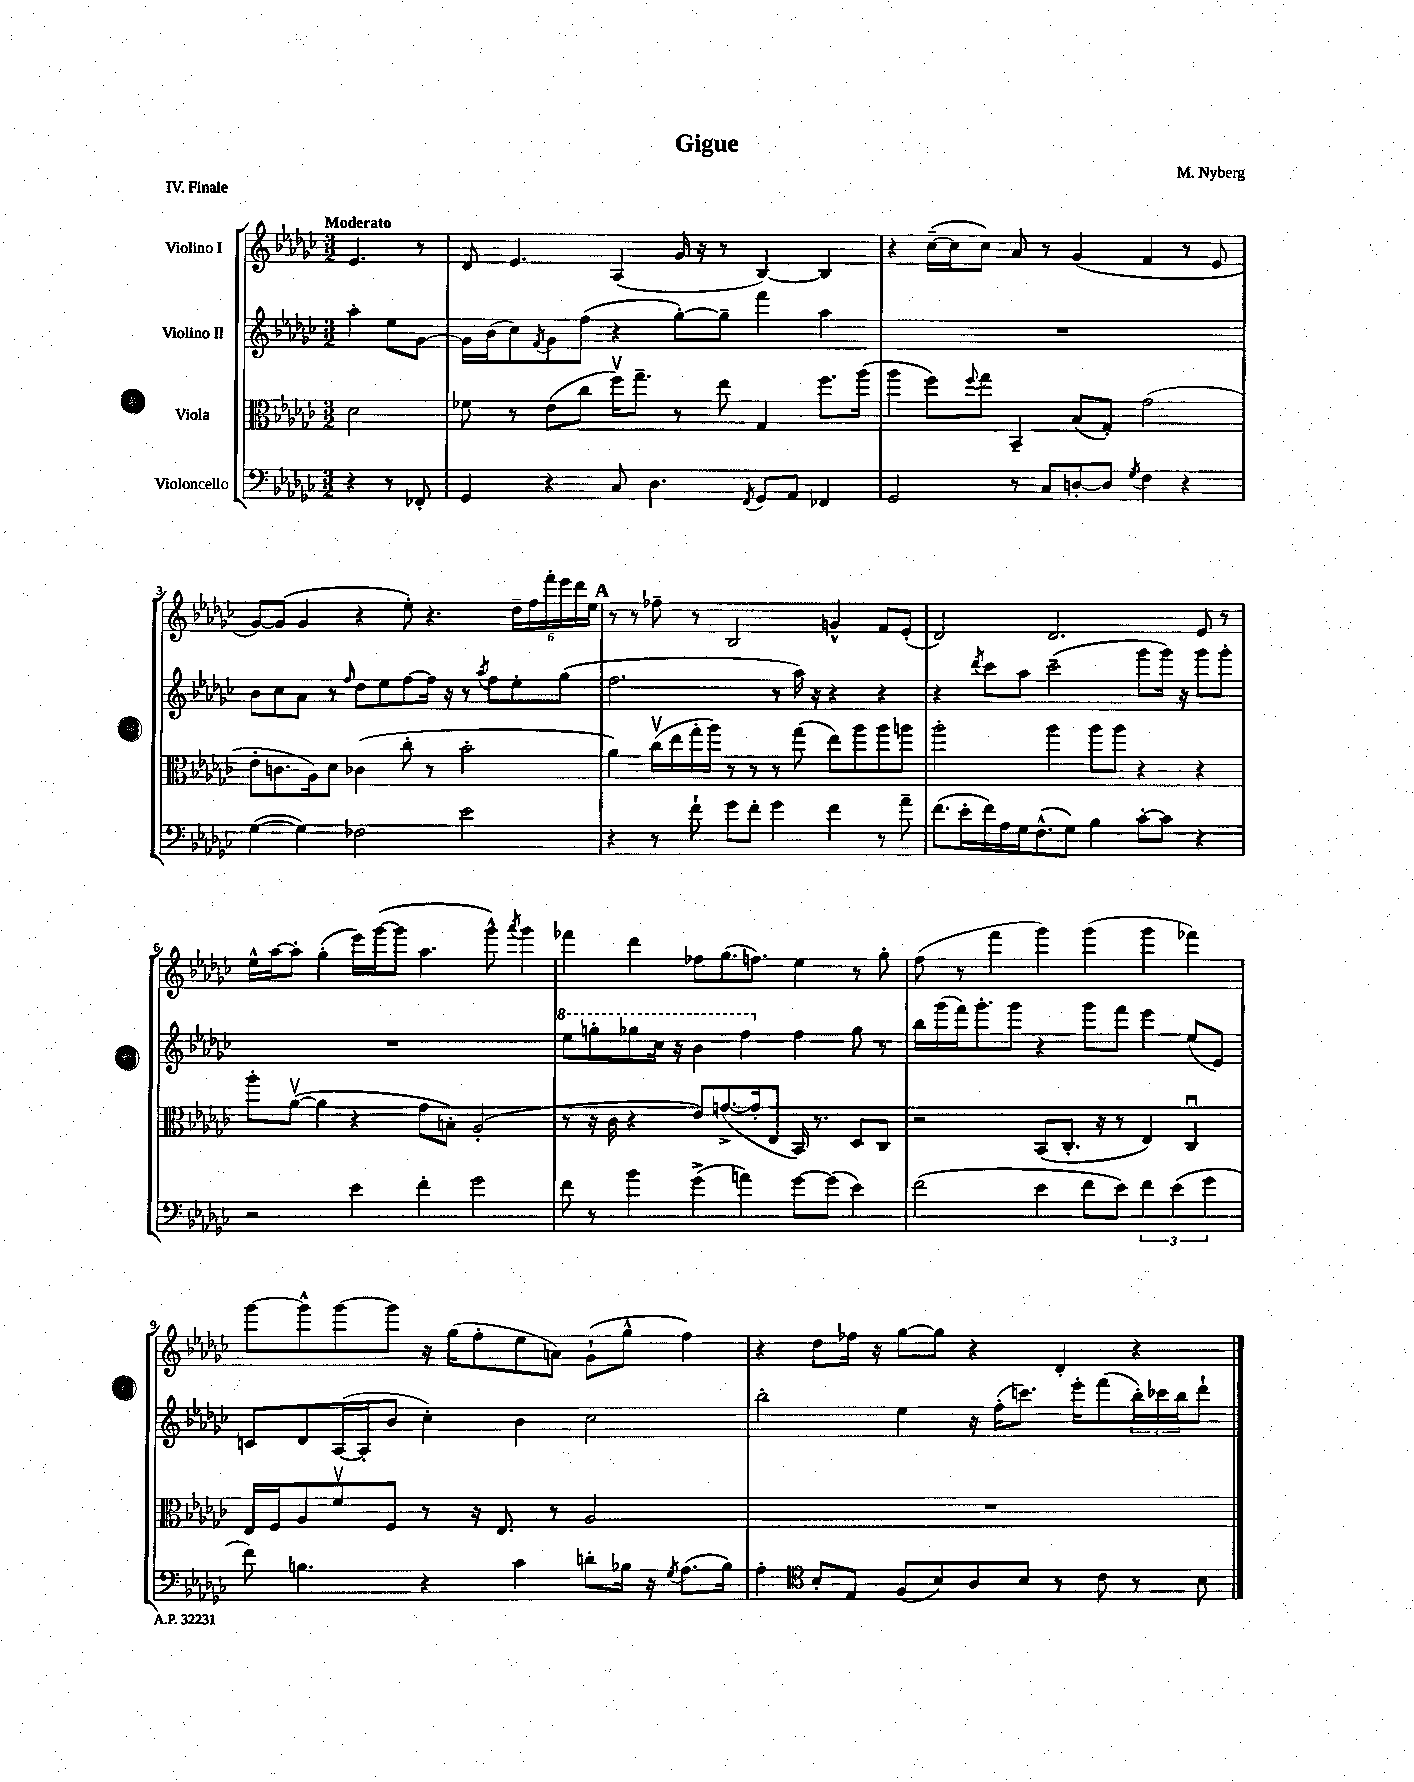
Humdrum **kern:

**kern	**kern	**kern	**kern
*part4	*part3	*part2	*part1
*staff4	*staff3	*staff2	*staff1
*I"Violoncello	*I"Viola	*I"Violino II	*I"Violino I
*clefF4	*clefC3	*clefG2	*clefG2
*k[b-e-a-d-g-c-]	*k[b-e-a-d-g-c-]	*k[b-e-a-d-g-c-]	*k[b-e-a-d-g-c-]
*M3/2	*M3/2	*M3/2	*M3/2
=	=	=	=
!	!	!	!LO:TX:a:B:t=Moderato
4r	2d-\	4aa-'\	4.e-/
8r	.	8ee-\L	.
8FF-X'/	.	[8g-\J	8r
=1	=1	=1	=1
4GG-/	8f-X\	16g-\LL]	8d-/
.	.	(16b-\J	.
.	8r	8cc-\)	4.e-/
.	.	8qf/	.
4r	(8e-\L	8g-\	.
.	8cc-\J	(8ff\J	.
8C-/	16ffv\KL)	4r	(4A-/
.	8.gg-~\J	.	.
4.D-\	.	.	.
.	8r	[8gg-'\L)	16g-/
.	.	.	16r
.	8ee-\	8gg-~\J]	8r
8qFF/	.	.	.
8GG-/L	4G-/	4fff\	[4B-/)
8AA-/J	.	.	.
4FF-X/	8.ff\L	4aa-\	4B-/]
.	(16aa-\Jk	.	.
=2	=2	=2	=2
2GG-/	4aa-\	1.r	4r
.	8ff\L)	.	([16cc-~\LL
.	.	.	16cc-\J]
.	8qqff/	.	.
.	8gg-\J	.	8cc-\J)
8r	4BB-~/	.	8a-/
8C-/L	.	.	8r
[8Dn'/	(8B-/L	.	(4g-/
8D/J]	8G-'/J)	.	.
8qG-/	.	.	.
4F\	(2g-\	.	4f/
4r	.	.	8r
.	.	.	8e-/
!!LO:LB:g=z
=3	=3	=3	=3
([4G-\	8e-'\L	8b-\L	[8g-/L)
.	8.cn\	8cc-\	(8g-/J]
4G-\])	.	8a-\J	4g-/
.	16A-\k)	.	.
.	8d-\J	8r	.
.	.	16qqff/	.
2F-X\	(4c-X\	8dd-\L	4r
.	.	8ee-\	.
.	8cc-'\	[8ff\	8ee-'\)
.	8r	16ff\Jk]	4.r
.	.	16r	.
2e-\	2b-'\	8r	.
.	.	8qaa-/	.
.	.	8ff\L	.
.	.	8ee-'\	24dd-~\LL
.	.	.	24ff\
.	.	.	24fff'\
.	.	(8gg-\J	24eee-\
.	.	.	24ddd-\
.	.	.	24ee-\JJ
!!LO:REH:place=s1:t=A
=4	=4	=4	=4
4r	4a-\)	2.ff\	8r
.	.	.	8r
8r	(16cc-v\LL	.	8ff-X~\
.	16ee-\	.	.
8f`\	16gg-'\	.	8r
.	16aa-\JJ)	.	.
8g-\L	8r	.	2B-/
8f'\J	8r	.	.
4g-\	8r	8r	.
.	(8gg-\	16aa-\)	.
.	.	16r	.
4f\	8ee-\L)	4r	4gn^^/
.	8aa-\	.	.
8r	8aa-\	4r	8f/L
8a-~\	8aan\J	.	(8e-'/J
=5	=5	=5	=5
(8.f\L	2aa-'\	4r	2d-/)
16e-'\L	.	.	.
.	.	8qddd-/	.
16f\)	.	8ccc-\L	.
16A-\	.	.	.
16G-\J	.	8aa-\J	.
(8.F^^\	.	.	.
.	4aa-\	(2ccc-~\	2.d-/
8G-\J)	.	.	.
4B-\	8aa-\L	.	.
.	8aa-\J	.	.
[8c-'\L	4r	8ggg-\L	.
8c-\J]	.	16ggg-\Jk)	.
.	.	16r	.
4r	4r	8ggg-\L	8e-/
.	.	8ggg-'\J	8r
!!LO:LB:g=z
=6	=6	=6	=6
2r	8aa-'\L	1.r	16ee-^^\LL
.	.	.	[16aa-\J
.	([8a-v\J	.	8aa-'\J]
.	4a-\]	.	(4gg-'\
4e-\	4r	.	16eee-\LL)
.	.	.	([16ggg-\J
.	.	.	8ggg-\J]
4f'\	8g-\L	.	4.aa-\
.	8Bn'\J)	.	.
2g-\	(2A-'/	.	.
.	.	.	8ggg-^^\)
.	.	.	8qaaa-/
.	.	.	4ggg-\
=7	=7	=7	=7
*	*	*8va	*
8f\	8r	8eee-\L	4fff-X\
8r	16r	8gggn'\	.
.	16c-\	.	.
4b-\	4r	8ggg-X\	4ddd-\
.	.	16ccc-\Jk	.
.	.	16r	.
(4g-^\	8e-/L)	4bb-\	8ff-X\L
.	([8.gn^/	.	(8.gg-\
4an\)	.	4fff\	.
.	16g'/k]	.	8.ffn\J)
.	8E-/J	.	.
*	*	*X8va	*
[8g-\L	16BB-/)	4ff\	4ee-\
.	8.r	.	.
(8g-\J]	.	.	.
4e-\)	8D-/L	8gg-\	8r
.	8C-/J	8r	8gg-'\
=8	=8	=8	=8
(2f\	2r	16bb-\LL	(8ff\
.	.	(16ggg-\	.
.	.	16fff\J)	8r
.	.	8.ggg-'\	.
.	.	.	4fff\
.	.	8ggg-\J	.
4e-\	(8BB-/L	4r	4ggg-\)
.	8.C-'/J	.	.
8f\L	.	8ggg-\L	(4ggg-\
.	16r	.	.
8e-\J)	8r	8fff\J	.
6f\	4E-/)	4eee-\	4ggg-\
(6e-\	.	.	.
.	4C-u/	(8ee-/L	4fff-X\)
6g-\	.	.	.
.	.	8e-/J)	.
!!LO:LB:g=z
=9	=9	=9	=9
8f\)	16E-/LL	8cn/L	[8ggg-\L
.	16F/J	.	.
4.Bn\	8A-/	8d-/	8ggg-^^\]
.	8fv/	([16A-/L	[8ggg-\
.	.	16A-'/J]	.
.	8F/J	8b-/J	8ggg-\J]
4r	8r	4cc-'\)	16r
.	.	.	(16gg-\KL
.	16r	.	8ff'\
.	8.E-/	.	.
4c-\	.	4b-\	8ee-\
.	8r	.	8an\J)
8dn'\L	2A-/	2cc-\	(8g-`\L
16B-X\Jk	.	.	8gg-^^\J
16r	.	.	.
8qG-/	.	.	.
(8.A-\L	.	.	4ff\)
16B-\Jk)	.	.	.
=10	=10	=10	=10
4A-'\	1.r	2bb-'\	4r
*clefC4	*	*	*
8B-'/L	.	.	8dd-\L
8E-/J	.	.	16ff-X\Jk
.	.	.	16r
(8F/L	.	4ee-\	[8gg-\L
8B-/)	.	.	8gg-\J]
8A-/	.	16r	4r
.	.	(16ff'\KL	.
8B-/J	.	8.cccn\J)	.
8r	.	.	4d-'/
.	.	16eee-'\KL	.
8c-\	.	(8fff\	.
8r	.	24bb-'\L)	4r
.	.	24ccc-X\	.
.	.	24bb-\J	.
8B-\	.	8ddd-`\J	.
==	==	==	==
*-	*-	*-	*-
